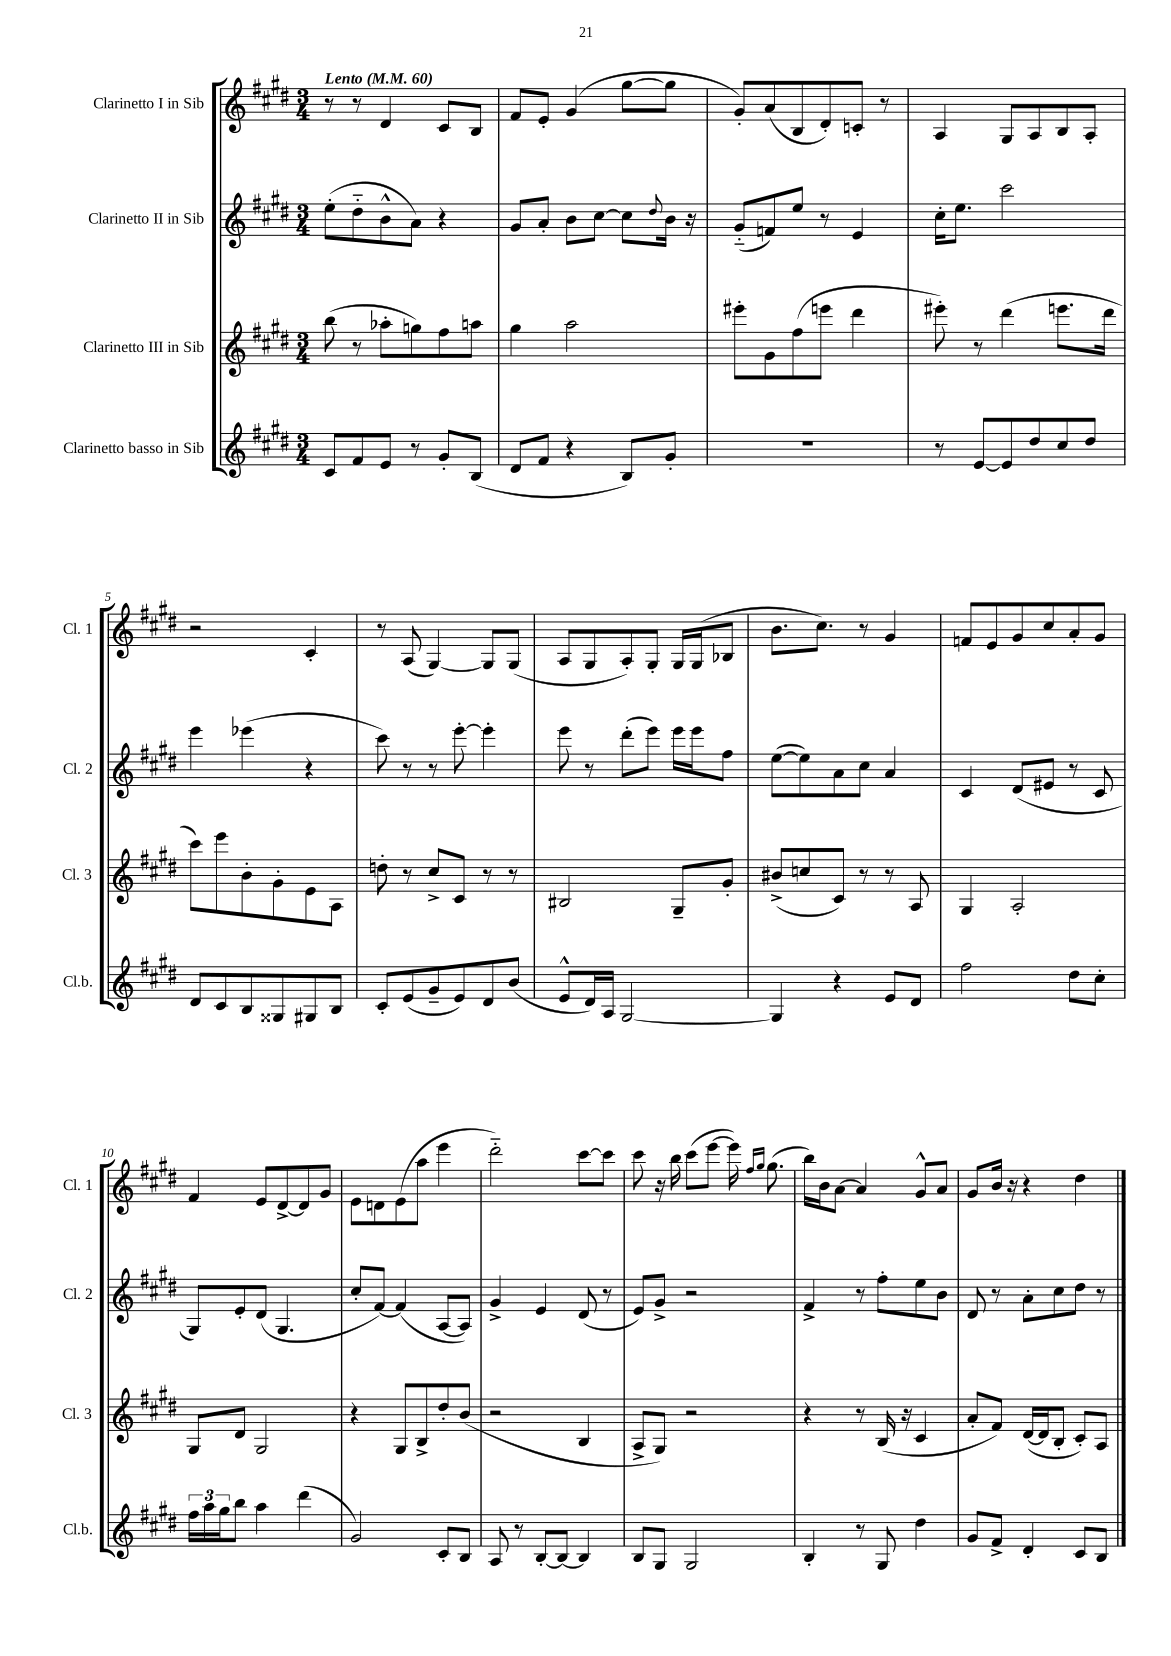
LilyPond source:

<<
\new StaffGroup <<
\new Staff = "s0" \with { instrumentName = "Clarinetto I in Sib" shortInstrumentName = "Cl. 1" } {
    \clef treble \key e \major \numericTimeSignature \time 3/4 \tempo "Lento" 4 = 60
    r8 r8 dis'4 cis'8 b8 |
    fis'8 e'8-. gis'4( gis''8~ gis''8 |
    gis'8-.) a'8( b8 dis'8-.) c'8-. r8 |
    a4 gis8 a8 b8 a8-. |
    r2 cis'4-. |
    r8 a8( gis4~) gis8 gis8( |
    a8 gis8 a8-.) gis8-. gis16 gis16( bes8 |
    b'8. cis''8.) r8 gis'4 |
    f'8 e'8 gis'8 cis''8 a'8-. gis'8 |
    fis'4 e'8 dis'8~-> dis'8 gis'8 |
    e'8 d'8 e'8( a''8 e'''4 |
    dis'''2-_) cis'''8~ cis'''8 |
    cis'''8 r16 b''16 cis'''8( e'''8~ e'''16) \grace { fis''16 gis''16 } gis''8.( |
    b''16) b'16 a'8~ a'4 gis'8-^ a'8 |
    gis'8 b'16 r16 r4 dis''4 \bar "|." |
}
\new Staff = "s1" \with { instrumentName = "Clarinetto II in Sib" shortInstrumentName = "Cl. 2" } {
    \clef treble \key e \major \numericTimeSignature \time 3/4
    e''8-.( dis''8-_ b'8-^ a'8) r4 |
    gis'8 a'8-. b'8 cis''8~ cis''8 \appoggiatura { dis''8 } b'16 r16 |
    gis'8-_( f'8) e''8 r8 e'4 |
    cis''16-. e''8. cis'''2 |
    e'''4 ees'''4( r4 |
    cis'''8) r8 r8 e'''8~-. e'''4-. |
    e'''8 r8 dis'''8-.( e'''8) e'''16 e'''16 fis''8 |
    e''8~( e''8) a'8 cis''8 a'4 |
    cis'4 dis'8( eis'8 r8 cis'8 |
    gis8) e'8-. dis'8( gis4. |
    cis''8-. fis'8~) fis'4( a8~ a8) |
    gis'4-> e'4 dis'8( r8 |
    e'8) gis'8-> r2 |
    fis'4-> r8 fis''8-. e''8 b'8 |
    dis'8 r8 a'8-. cis''8 dis''8 r8 \bar "|." |
}
\new Staff = "s2" \with { instrumentName = "Clarinetto III in Sib" shortInstrumentName = "Cl. 3" } {
    \clef treble \key e \major \numericTimeSignature \time 3/4
    b''8( r8 aes''8-. g''8) fis''8 a''8 |
    gis''4 a''2 |
    eis'''8-. gis'8 fis''8( e'''8 dis'''4 |
    eis'''8-.) r8 dis'''4( e'''8. dis'''16 |
    cis'''8) e'''8 b'8-. gis'8-. e'8 a8 |
    d''8-. r8 cis''8-> cis'8 r8 r8 |
    bis2 gis8-- gis'8-. |
    bis'8->( c''8 cis'8) r8 r8 a8 |
    gis4 a2-. |
    gis8 dis'8 gis2 |
    r4 gis8 b8-> dis''8-. b'8( |
    r2 b4 |
    a8-> gis8) r2 |
    r4 r8 b16( r16 cis'4 |
    a'8-. fis'8) dis'16~( dis'16 b8-. cis'8-.) a8 \bar "|." |
}
\new Staff = "s3" \with { instrumentName = "Clarinetto basso in Sib" shortInstrumentName = "Cl.b." } {
    \clef treble \key e \major \numericTimeSignature \time 3/4
    cis'8 fis'8 e'8 r8 gis'8-. b8( |
    dis'8 fis'8 r4 b8) gis'8-. |
    R2. |
    r8 e'8~ e'8 dis''8 cis''8 dis''8 |
    dis'8 cis'8 b8 gisis8 gis8 b8 |
    cis'8-. e'8( gis'8-- e'8) dis'8 b'8( |
    e'8-^ dis'16) a16 gis2~ |
    gis4 r4 e'8 dis'8 |
    fis''2 dis''8 cis''8-. |
    \tuplet 3/2 { fis''16 a''16 gis''16 } b''8 a''4 dis'''4( |
    gis'2) cis'8-. b8 |
    a8 r8 b8~-. b8~ b4 |
    b8 gis8 gis2 |
    b4-. r8 gis8 dis''4 |
    gis'8 fis'8-> dis'4-. cis'8 b8 \bar "|." |
}
>>
>>
